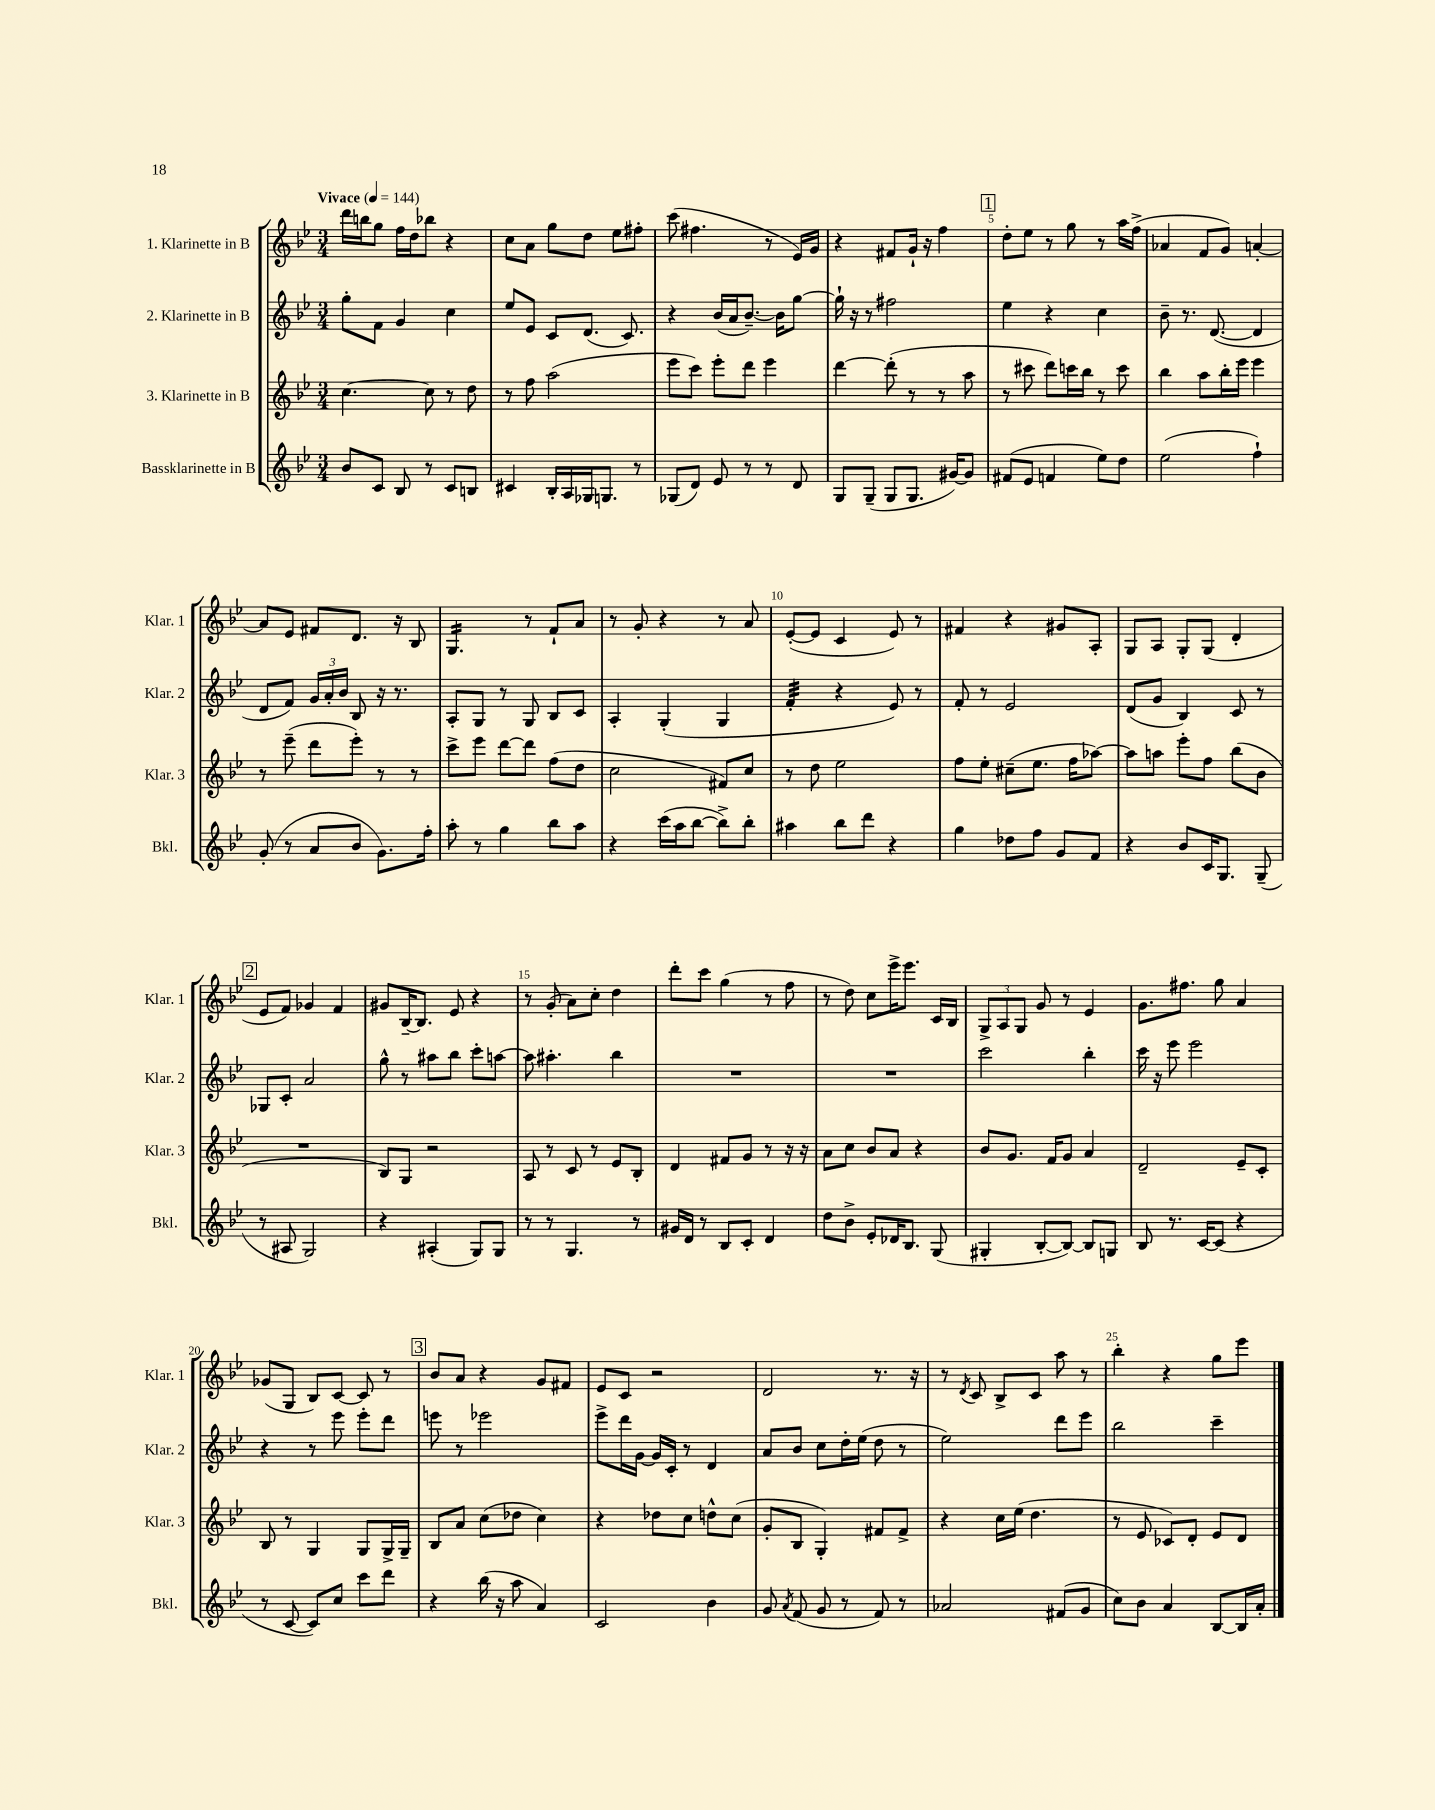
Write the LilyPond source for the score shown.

<<
\new StaffGroup <<
\new Staff = "s0" \with { instrumentName = "1. Klarinette in B" shortInstrumentName = "Klar. 1" } {
    \clef treble \key bes \major \numericTimeSignature \time 3/4 \tempo "Vivace" 4 = 144
    \autoBeamOff d'''16[ b''16 g''8] f''16[ d''16 bes''8] r4 |
    c''8[ a'8] g''8[ d''8] ees''8[ fis''8]-. |
    c'''8( fis''4. r8 ees'16[) g'16] |
    r4 fis'8[ g'16]-! r16 f''4 |
    \mark \markup { \box "1" } d''8[-. ees''8] r8 g''8 r8 a''16[ f''16]->( |
    aes'4 f'8[ g'8]) a'4~-. |
    a'8[ ees'8] fis'8[ d'8.] r16 bes8 |
    g4.:16 r8 f'8[-! a'8] |
    r8 g'8-. r4 r8 a'8 |
    ees'8[~-.( ees'8] c'4 ees'8) r8 |
    fis'4 r4 gis'8[ a8]-. |
    g8[ a8] g8[-. g8]( d'4-. |
    \mark \markup { \box "2" } ees'8[ f'8]) ges'4 f'4 |
    gis'8[ bes16~-- bes8.] ees'8 r4 |
    r8 g'8-.( a'8[) c''8]-. d''4 |
    d'''8[-. c'''8] g''4( r8 f''8 |
    r8 d''8) c''8[ ees'''16-> ees'''8.] c'16[ bes16] |
    \tuplet 3/2 { g8[-> a8 g8] } g'8 r8 ees'4 |
    g'8.[ fis''8.] g''8 a'4 |
    ges'8[( g8] bes8[) c'8]~ c'8 r8 |
    \mark \markup { \box "3" } bes'8[ a'8] r4 g'8[ fis'8] |
    ees'8[ c'8] r2 |
    d'2 r8. r16 |
    r8 \acciaccatura { d'8 } c'8 bes8[-> c'8] a''8 r8 |
    bes''4-. r4 g''8[ ees'''8] \bar "|." |
}
\new Staff = "s1" \with { instrumentName = "2. Klarinette in B" shortInstrumentName = "Klar. 2" } {
    \clef treble \key bes \major \numericTimeSignature \time 3/4
    \autoBeamOff g''8[-. f'8] g'4 c''4 |
    ees''8[ ees'8] c'8[ d'8.]( c'8.) |
    r4 bes'16[( a'16 bes'8.]~--) bes'16[ g''8]~ |
    g''16-! r16 r8 fis''2 |
    \mark \markup { \box "1" } ees''4 r4 c''4 |
    bes'8-- r8. d'8.~( d'4 |
    d'8[ f'8]) \tuplet 3/2 { g'16[ a'16-. bes'16] } bes8 r16 r8. |
    a8[-. g8] r8 g8 bes8[ c'8] |
    a4-. g4-.( g4 |
    f'4:32-. r4 ees'8) r8 |
    f'8-. r8 ees'2 |
    d'8[( g'8] bes4) c'8 r8 |
    \mark \markup { \box "2" } ges8[ c'8]-. a'2 |
    g''8-^ r8 ais''8[ bes''8] c'''8[-. a''8]~ |
    a''8 ais''4.-. bes''4 |
    R2. |
    R2. |
    c'''2 bes''4-. |
    c'''16 r16 ees'''8 ees'''2 |
    r4 r8 ees'''8 ees'''8[-. d'''8] |
    \mark \markup { \box "3" } e'''8 r8 ees'''2 |
    ees'''8[-> d'''16 g'16]~ g'16[ c'16]-. r8 d'4 |
    a'8[ bes'8] c''8[ d''16-. ees''16]( d''8 r8 |
    ees''2) d'''8[ ees'''8] |
    bes''2 c'''4-- \bar "|." |
}
\new Staff = "s2" \with { instrumentName = "3. Klarinette in B" shortInstrumentName = "Klar. 3" } {
    \clef treble \key bes \major \numericTimeSignature \time 3/4
    \autoBeamOff c''4.~ c''8 r8 d''8 |
    r8 f''8 a''2( |
    ees'''8[ c'''8]) ees'''8[-. d'''8] ees'''4 |
    d'''4~ d'''8-.( r8 r8 a''8 |
    \mark \markup { \box "1" } r8 cis'''8 d'''8[) c'''16 bes''16] r8 c'''8 |
    bes''4 a''8[ bes''16-. ees'''16] ees'''4 |
    r8 ees'''8--( d'''8[ ees'''8]-.) r8 r8 |
    c'''8[-> ees'''8] d'''8[~ d'''8] f''8[( d''8] |
    c''2 fis'8[) c''8] |
    r8 d''8 ees''2 |
    f''8[ ees''8]-. cis''8[--( ees''8.] f''16[ aes''8]~) |
    aes''8[ a''8] ees'''8[-. f''8] bes''8[( bes'8] |
    \mark \markup { \box "2" } R2. |
    bes8[) g8] r2 |
    a8 r8 c'8 r8 ees'8[ bes8]-. |
    d'4 fis'8[ g'8] r8 r16 r16 |
    a'8[ c''8] bes'8[ a'8] r4 |
    bes'8[ g'8.] f'16[ g'8] a'4 |
    d'2-- ees'8[-- c'8]-. |
    bes8 r8 g4 g8[ g16-> g16]-- |
    \mark \markup { \box "3" } bes8[ a'8] c''8[( des''8] c''4) |
    r4 des''8[ c''8] d''8[-^ c''8]( |
    g'8[-. bes8] g4-.) fis'8[ fis'8]-> |
    r4 c''16[ ees''16]( d''4. |
    r8 ees'8 ces'8[) d'8]-. ees'8[ d'8] \bar "|." |
}
\new Staff = "s3" \with { instrumentName = "Bassklarinette in B" shortInstrumentName = "Bkl." } {
    \clef treble \key bes \major \numericTimeSignature \time 3/4
    \autoBeamOff bes'8[ c'8] bes8 r8 c'8[ b8] |
    cis'4 bes16[-. a16 ges16 g8.] r8 |
    ges8[( d'8]) ees'8 r8 r8 d'8 |
    g8[ g8]--( g8[ g8.] gis'16[~) gis'8] |
    \mark \markup { \box "1" } fis'8[( ees'8] f'4 ees''8[) d''8] |
    ees''2( f''4-!) |
    g'8-.( r8 a'8[ bes'8] g'8.[) f''16]-. |
    a''8-. r8 g''4 bes''8[ a''8] |
    r4 c'''16[( a''16 bes''8]~ bes''8[->) bes''8]-. |
    ais''4 bes''8[ d'''8] r4 |
    g''4 des''8[ f''8] g'8[ f'8] |
    r4 bes'8[ c'16 g8.] g8--( |
    \mark \markup { \box "2" } r8 ais8 g2) |
    r4 ais4-.( g8[) g8] |
    r8 r8 g4. r8 |
    gis'16[ d'16] r8 bes8[ c'8]-. d'4 |
    d''8[ bes'8]-> ees'8[-. des'16 bes8.] g8( |
    gis4-. bes8[~-. bes8]~) bes8[ g8] |
    bes8 r8. c'16[~ c'8]( r4 |
    r8 c'8~ c'8[) c''8] c'''8[ d'''8] |
    \mark \markup { \box "3" } r4 bes''16( r16 a''8 a'4) |
    c'2 bes'4 |
    g'8 \acciaccatura { a'8 } f'8( g'8 r8 f'8) r8 |
    aes'2 fis'8[( g'8] |
    c''8[) bes'8] a'4 bes8[~ bes16 a'16]-. \bar "|." |
}
>>
>>
\layout { \context { \Score \override BarNumber.break-visibility = ##(#f #t #t) barNumberVisibility = #(every-nth-bar-number-visible 5) } }
